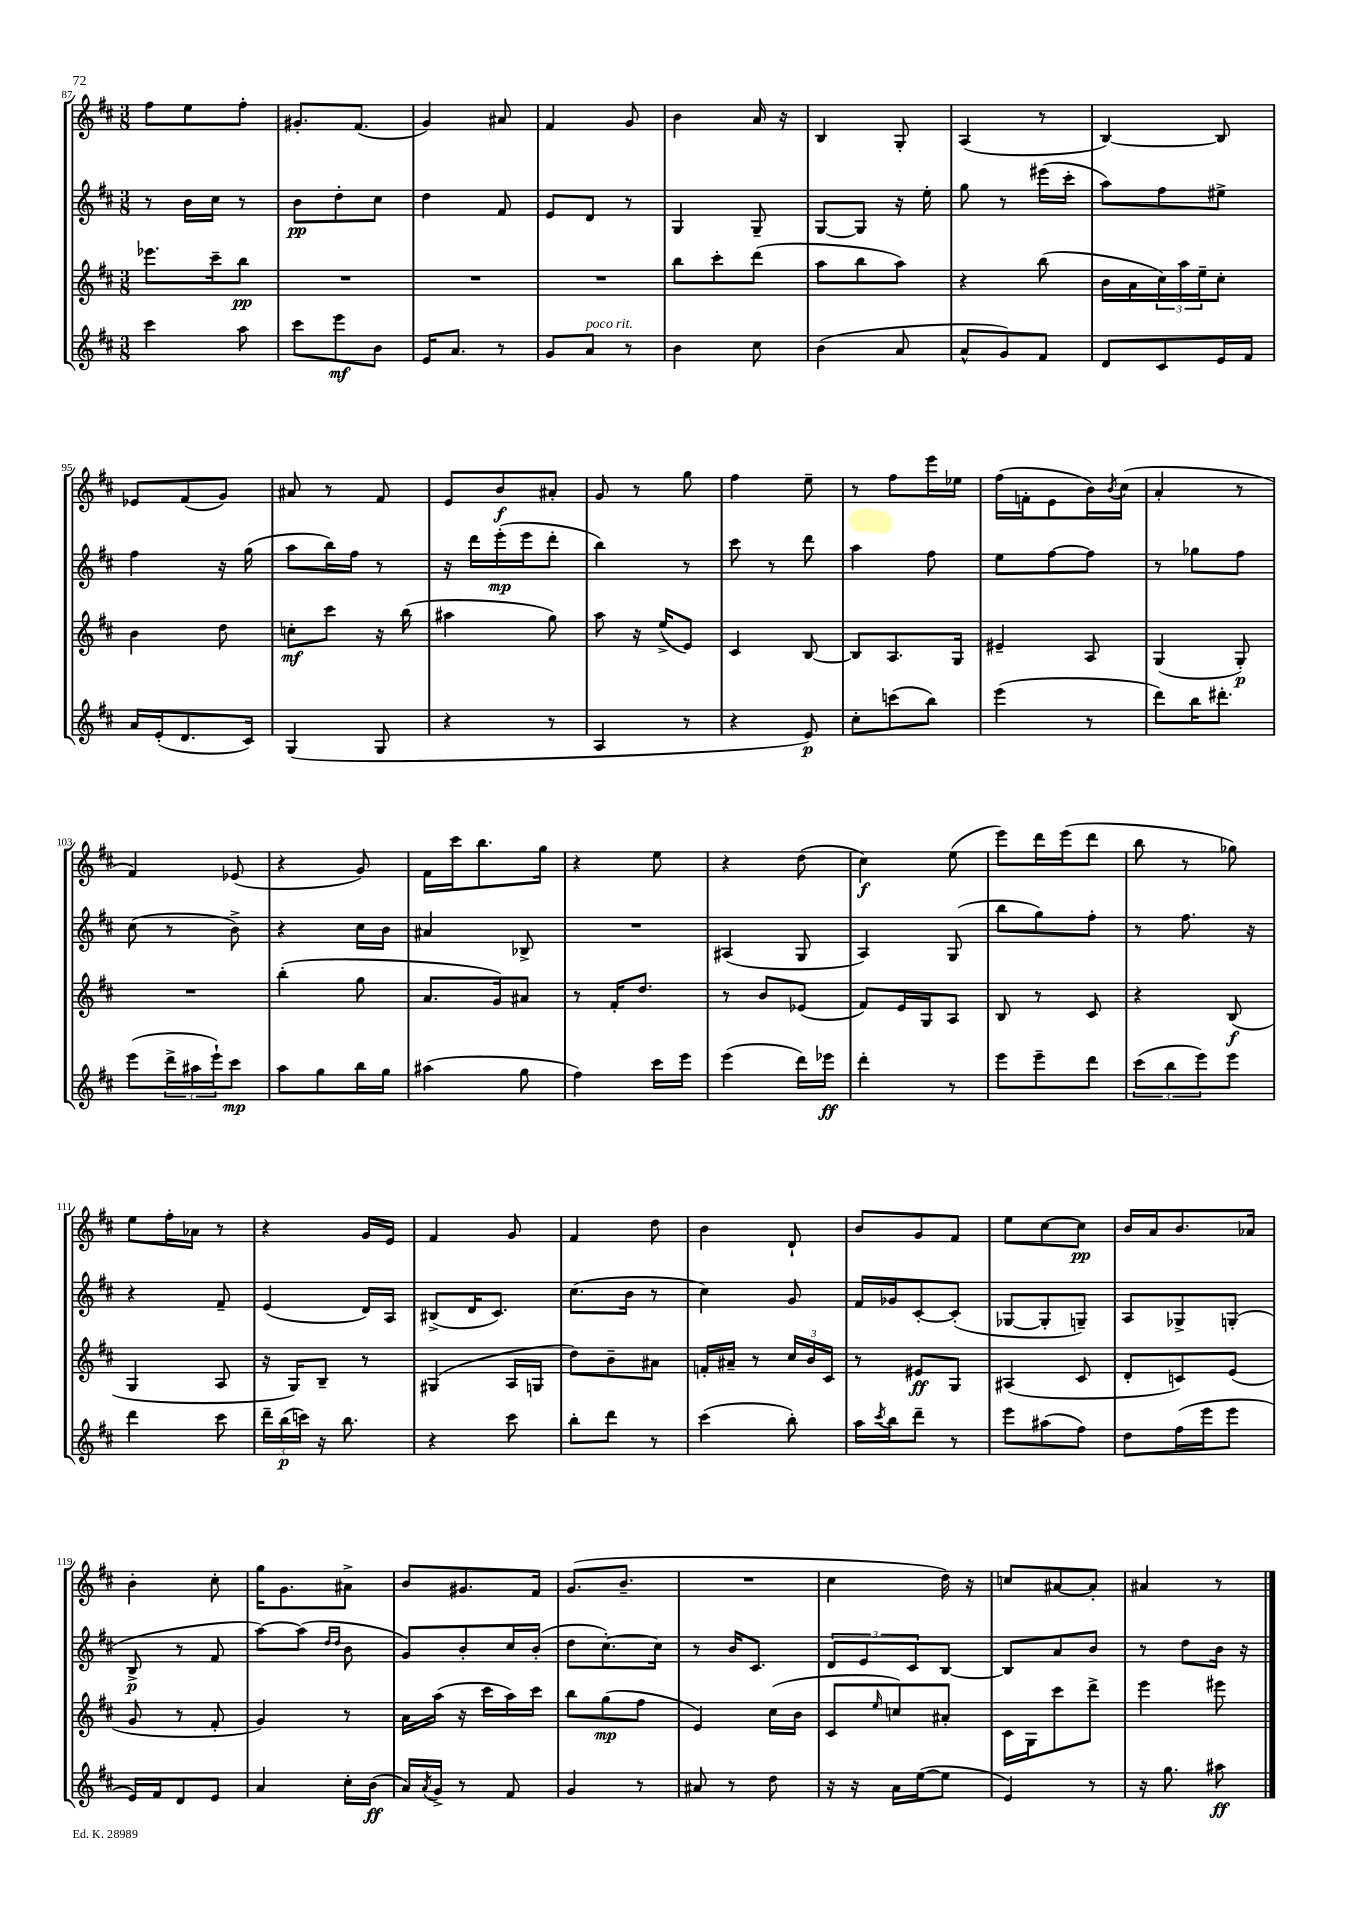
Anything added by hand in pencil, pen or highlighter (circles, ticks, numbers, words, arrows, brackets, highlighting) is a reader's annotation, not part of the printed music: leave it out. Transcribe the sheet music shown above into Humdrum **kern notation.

**kern	**dynam	**kern	**dynam	**kern	**dynam	**kern	**dynam
*part4	*part4	*part3	*part3	*part2	*part2	*part1	*part1
*staff4	*staff4	*staff3	*staff3	*staff2	*staff2	*staff1	*staff1
*clefG2	*	*clefG2	*	*clefG2	*	*clefG2	*
*k[f#c#]	*	*k[f#c#]	*	*k[f#c#]	*	*k[f#c#]	*
*M3/8	*	*M3/8	*	*M3/8	*	*M3/8	*
=87	=87	=87	=87	=87	=87	=87	=87
4ccc#\	.	8.eee-X\L	.	8r	.	8ff#\L	.
.	.	.	.	16b\LL	.	8ee\	.
.	.	16ccc#~\k	.	16cc#\JJ	.	.	.
8aa\	.	8bb\J	pp	8r	.	8ff#'\J	.
=88	=88	=88	=88	=88	=88	=88	=88
8ccc#\L	.	4.r	.	8b\L	pp	8.g#X'/L	.
8eee\	mf	.	.	8dd'\	.	.	.
.	.	.	.	.	.	(8.f#/J	.
8b\J	.	.	.	8cc#\J	.	.	.
=89	=89	=89	=89	=89	=89	=89	=89
16e/KL	.	4.r	.	4dd\	.	4g/)	.
8.a/J	.	.	.	.	.	.	.
8r	.	.	.	8f#/	.	8a#X/	.
=90	=90	=90	=90	=90	=90	=90	=90
8g/L	.	4.r	.	8e/L	.	4f#/	.
!LO:TX:a:i:t=poco rit.	!	!	!	!	!	!	!
8a/J	.	.	.	8d/J	.	.	.
8r	.	.	.	8r	.	8g/	.
=91	=91	=91	=91	=91	=91	=91	=91
4b\	.	8bb\L	.	4G/	.	4b\	.
.	.	8ccc#'\	.	.	.	.	.
8cc#\	.	(8ddd\J	.	8G~/	.	16a/	.
.	.	.	.	.	.	16r	.
=92	=92	=92	=92	=92	=92	=92	=92
(4b\	.	8aa\L	.	[8G/L	.	4B/	.
.	.	8bb\	.	8G/J]	.	.	.
8a/	.	8aa\J)	.	16r	.	8G'/	.
.	.	.	.	16ee'\	.	.	.
=93	=93	=93	=93	=93	=93	=93	=93
8a^^/L	.	4r	.	8gg\	.	(4A/	.
8g/)	.	.	.	8r	.	.	.
8f#/J	.	(8bb\	.	(16eee#X\LL	.	8r	.
.	.	.	.	16ccc#'\JJ	.	.	.
=94	=94	=94	=94	=94	=94	=94	=94
8d/L	.	16b\LL	.	8aa\L)	.	[4B/)	.
.	.	16a\	.	.	.	.	.
8c#/	.	24cc#\)	.	8ff#\	.	.	.
.	.	24aa\	.	.	.	.	.
.	.	24ee~\J	.	.	.	.	.
16e/L	.	8cc#'\J	.	8ee#X^\J	.	8B/]	.
16f#/JJ	.	.	.	.	.	.	.
!!LO:LB:g=z
=95	=95	=95	=95	=95	=95	=95	=95
16a/LL	.	4b\	.	4ff#\	.	8e-X/L	.
(16e'/J	.	.	.	.	.	.	.
8.d/	.	.	.	.	.	(8f#/	.
.	.	8dd\	.	16r	.	8g/J)	.
16c#/Jk)	.	.	.	(16gg\	.	.	.
=96	=96	=96	=96	=96	=96	=96	=96
(4G/	.	8ccn'\L	mf	8aa\L	.	8a#X/	.
.	.	8ccc#\J	.	16bb\L)	.	8r	.
.	.	.	.	16ff#\JJ	.	.	.
8G/	.	16r	.	8r	.	8f#/	.
.	.	(16bb\	.	.	.	.	.
=97	=97	=97	=97	=97	=97	=97	=97
4r	.	4aa#X\	.	16r	.	8e/L	.
.	.	.	.	16ddd\LL	.	.	.
.	.	.	.	(16eee'\	mp	8b/	f
.	.	.	.	16eee\J	.	.	.
8r	.	8gg\)	.	8ddd'\J	.	8a#X'/J	.
=98	=98	=98	=98	=98	=98	=98	=98
4A/	.	8aa\	.	4bb\)	.	8g/	.
.	.	16r	.	.	.	8r	.
.	.	(16ee^/KL	.	.	.	.	.
8r	.	8e/J)	.	8r	.	8gg\	.
=99	=99	=99	=99	=99	=99	=99	=99
4r	.	4c#/	.	8ccc#\	.	4ff#\	.
.	.	.	.	8r	.	.	.
8e/)	p	[8B/	.	8ddd\	.	8ee~\	.
=100	=100	=100	=100	=100	=100	=100	=100
8cc#'\L	.	8B/L]	.	4aa\	.	8r	.
(8cccn\	.	8.A/	.	.	.	8ff#\L	.
8bb\J)	.	.	.	8ff#\	.	16eee\L	.
.	.	16G/Jk	.	.	.	16ee-X\JJ	.
=101	=101	=101	=101	=101	=101	=101	=101
(4eee\	.	4e#X~/	.	8ee\L	.	(16ff#\LL	.
.	.	.	.	.	.	16fn'\J	.
.	.	.	.	[8ff#\	.	8e\	.
8r	.	8A/	.	8ff#\J]	.	16b\L)	.
.	.	.	.	.	.	8qb/	.
.	.	.	.	.	.	(16cc#\JJ	.
=102	=102	=102	=102	=102	=102	=102	=102
8ddd\L)	.	(4G/	.	8r	.	4a'/	.
16bb\K	.	.	.	8gg-X\L	.	.	.
8.ddd#X'\J	.	.	.	.	.	.	.
.	.	8G'/)	p	8ff#\J	.	8r	.
!!LO:LB:g=z
=103	=103	=103	=103	=103	=103	=103	=103
(8eee\L	.	4.r	.	(8cc#\	.	4f#/)	.
24ddd^\L	.	.	.	8r	.	.	.
24aa#X\	.	.	.	.	.	.	.
24eee`\J)	.	.	.	.	.	.	.
8ccc#\J	mp	.	.	8b^\)	.	(8e-X/	.
=104	=104	=104	=104	=104	=104	=104	=104
8aa\L	.	(4bb'\	.	4r	.	4r	.
8gg\	.	.	.	.	.	.	.
16bb\L	.	8gg\	.	16cc#\LL	.	8g/)	.
16gg\JJ	.	.	.	16b\JJ	.	.	.
=105	=105	=105	=105	=105	=105	=105	=105
(4aa#X\	.	8.a/L	.	4a#X/	.	16f#\LL	.
.	.	.	.	.	.	16ccc#\J	.
.	.	.	.	.	.	8.bb\	.
.	.	16g/k)	.	.	.	.	.
8gg\	.	8a#X/J	.	8B-X^/	.	.	.
.	.	.	.	.	.	16gg\Jk	.
=106	=106	=106	=106	=106	=106	=106	=106
4ff#\)	.	8r	.	4.r	.	4r	.
.	.	16f#'/KL	.	.	.	.	.
.	.	8.dd/J	.	.	.	.	.
16ccc#\LL	.	.	.	.	.	8ee\	.
16eee\JJ	.	.	.	.	.	.	.
=107	=107	=107	=107	=107	=107	=107	=107
(4eee\	.	8r	.	(4A#X/	.	4r	.
.	.	8b/L	.	.	.	.	.
16ddd\LL)	.	(8e-X/J	.	8G/	.	(8dd\	.
16eee-X\JJ	ff	.	.	.	.	.	.
=108	=108	=108	=108	=108	=108	=108	=108
4ddd'\	.	8f#/L)	.	4A/)	.	4cc#\)	f
.	.	16e/L	.	.	.	.	.
.	.	16G/J	.	.	.	.	.
8r	.	8A/J	.	(8G/	.	(8ee\	.
=109	=109	=109	=109	=109	=109	=109	=109
8eee\L	.	8B/	.	8bb\L	.	8eee\L)	.
8eee~\	.	8r	.	8gg\)	.	16ddd\L	.
.	.	.	.	.	.	(16eee\J	.
8ddd\J	.	8c#/	.	8ff#'\J	.	8ddd\J	.
=110	=110	=110	=110	=110	=110	=110	=110
(12ccc#\L	.	4r	.	8r	.	8bb\	.
12bb\	.	.	.	.	.	.	.
.	.	.	.	8.ff#\	.	8r	.
12eee\)	.	.	.	.	.	.	.
8eee\J	.	(8B/	f	.	.	8gg-X\)	.
.	.	.	.	16r	.	.	.
!!LO:LB:g=z
=111	=111	=111	=111	=111	=111	=111	=111
4ddd\	.	4G/	.	4r	.	8ee\L	.
.	.	.	.	.	.	16ff#'\L	.
.	.	.	.	.	.	16a-X\JJ	.
8ccc#\	.	8A/	.	8f#~/	.	8r	.
=112	=112	=112	=112	=112	=112	=112	=112
24ddd~\LL	.	16r	.	(4e/	.	4r	.
(24bb\	p	.	.	.	.	.	.
.	.	16G/KL)	.	.	.	.	.
24cccn\JJ)	.	.	.	.	.	.	.
16r	.	8B~/J	.	.	.	.	.
8.bb\	.	.	.	.	.	.	.
.	.	8r	.	16d/LL)	.	16g/LL	.
.	.	.	.	16A/JJ	.	16e/JJ	.
=113	=113	=113	=113	=113	=113	=113	=113
4r	.	(4G#X/	.	(8B#X^/L	.	4f#/	.
.	.	.	.	16d/K	.	.	.
.	.	.	.	8.c#/J)	.	.	.
8ccc#\	.	16A/LL	.	.	.	8g/	.
.	.	16Gn/JJ	.	.	.	.	.
=114	=114	=114	=114	=114	=114	=114	=114
8bb'\L	.	8dd\L)	.	(8.cc#\L	.	4f#/	.
8ddd\J	.	8b~\	.	.	.	.	.
.	.	.	.	16b\Jk	.	.	.
8r	.	8a#X\J	.	8r	.	8dd\	.
=115	=115	=115	=115	=115	=115	=115	=115
(4ccc#\	.	16fn'/LL	.	4cc#\)	.	4b\	.
.	.	16a#X~/JJ	.	.	.	.	.
.	.	8r	.	.	.	.	.
8bb'\)	.	24cc#/LL	.	8g/	.	8d`/	.
.	.	24b/	.	.	.	.	.
.	.	24c#/JJ	.	.	.	.	.
=116	=116	=116	=116	=116	=116	=116	=116
16aa\LL	.	8r	.	16f#/LL	.	8b/L	.
8qccc#/	.	.	.	.	.	.	.
16bb\J	.	.	.	16g-X/J	.	.	.
8ddd~\J	.	8e#X/L	ff	[8c#'/	.	8g/	.
8r	.	8G/J	.	(8c#'/J]	.	8f#/J	.
=117	=117	=117	=117	=117	=117	=117	=117
8eee\L	.	(4A#X/	.	[8G-X/L	.	8ee\L	.
(8aa#X\	.	.	.	8G-'/]	.	[8cc#\	.
8ff#\J)	.	8c#/	.	8Gn~/J)	.	8cc#\J]	pp
=118	=118	=118	=118	=118	=118	=118	=118
8dd\L	.	8d'/L	.	8A/L	.	16b/LL	.
.	.	.	.	.	.	16a/J	.
(16ff#\L	.	8cn/)	.	8G-X^/	.	8.b/	.
16eee\J	.	.	.	.	.	.	.
8eee\J	.	(8e/J	.	(8Gn'/J	.	.	.
.	.	.	.	.	.	16a-X/Jk	.
!!LO:LB:g=z
=119	=119	=119	=119	=119	=119	=119	=119
16e/LL)	.	8g/	.	8B^/	p	4b'\	.
16f#/J	.	.	.	.	.	.	.
8d/	.	8r	.	8r	.	.	.
8e/J	.	8f#'/	.	8f#/	.	8cc#'\	.
=120	=120	=120	=120	=120	=120	=120	=120
4a/	.	4g/)	.	[8aa\L)	.	16gg\KL	.
.	.	.	.	.	.	8.g\	.
.	.	.	.	(8aa\J]	.	.	.
.	.	.	.	16qqdd/LL	.	.	.
.	.	.	.	16qqdd/JJ	.	.	.
16cc#'\LL	.	8r	.	8b\	.	8a#X^\J	.
(16b\JJ	ff	.	.	.	.	.	.
=121	=121	=121	=121	=121	=121	=121	=121
16a/LL)	.	16a\LL	.	8g/L)	.	8b/L	.
8qa/	.	.	.	.	.	.	.
16g^/JJ	.	(16aa\JJ	.	.	.	.	.
8r	.	16r	.	8b'/	.	8.g#X/	.
.	.	16ccc#\LL	.	.	.	.	.
8f#/	.	16aa\)	.	16cc#/L	.	.	.
.	.	16ccc#\JJ	.	(16b'/JJ	.	16f#/Jk	.
=122	=122	=122	=122	=122	=122	=122	=122
4g/	.	8bb\L	.	8dd\L	.	(8.g/L	.
.	.	(8gg\	mp	[8.cc#'\)	.	.	.
.	.	.	.	.	.	8.b~/J	.
8r	.	8ff#\J	.	.	.	.	.
.	.	.	.	16cc#\Jk]	.	.	.
=123	=123	=123	=123	=123	=123	=123	=123
8a#X/	.	4e/)	.	8r	.	4.r	.
8r	.	.	.	16b/KL	.	.	.
.	.	.	.	8.c#/J	.	.	.
8dd\	.	(16cc#\LL	.	.	.	.	.
.	.	16b\JJ	.	.	.	.	.
=124	=124	=124	=124	=124	=124	=124	=124
16r	.	8c#/L	.	12d/L	.	4cc#\	.
16r	.	.	.	.	.	.	.
.	.	.	.	12e/	.	.	.
.	.	16qqee/	.	.	.	.	.
16a\LL	.	8ccn/)	.	.	.	.	.
.	.	.	.	12c#/	.	.	.
([16ee\J	.	.	.	.	.	.	.
8ee\J]	.	8a#X'/J	.	[8B/J	.	16dd\)	.
.	.	.	.	.	.	16r	.
=125	=125	=125	=125	=125	=125	=125	=125
4e/)	.	16c#\LL	.	8B/L]	.	8ccn/L	.
.	.	16G\J	.	.	.	.	.
.	.	8ccc#\	.	8a/	.	[8a#X/	.
8r	.	8ddd^\J	.	8b/J	.	8a#'/J]	.
=126	=126	=126	=126	=126	=126	=126	=126
16r	.	4eee\	.	8r	.	4a#X/	.
8.gg\	.	.	.	.	.	.	.
.	.	.	.	8dd\L	.	.	.
8aa#X\	ff	8eee#X\	.	16b\Jk	.	8r	.
.	.	.	.	16r	.	.	.
==	==	==	==	==	==	==	==
*-	*-	*-	*-	*-	*-	*-	*-
